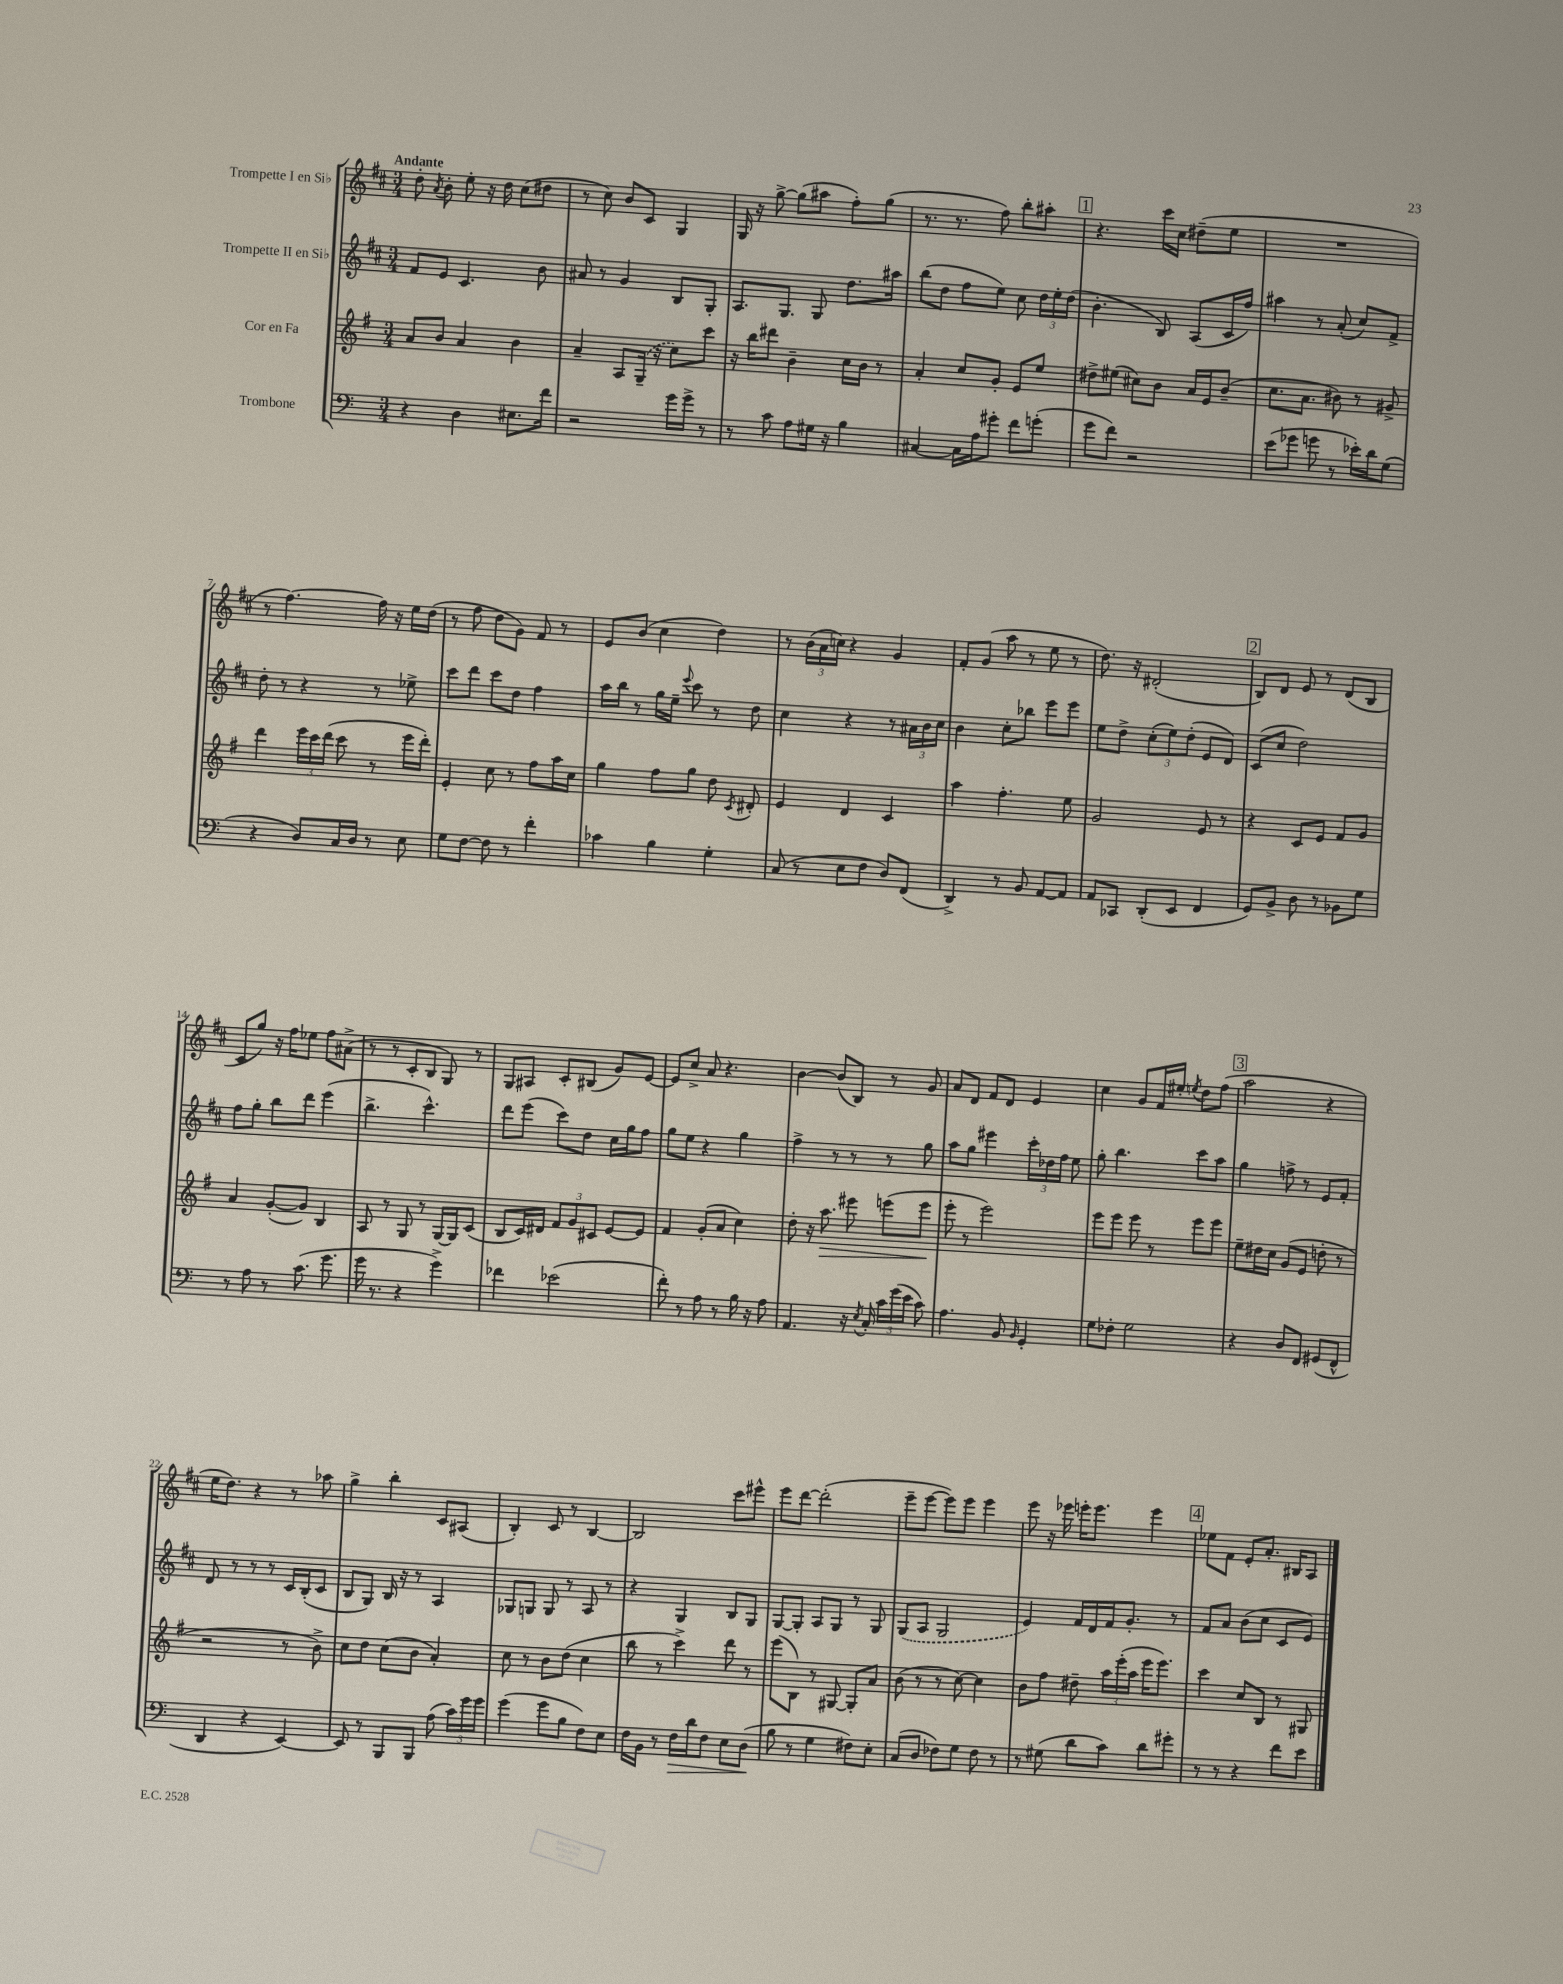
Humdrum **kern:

**kern	**kern	**kern	**kern
*staff4	*staff3	*staff2	*staff1
*clefF4	*clefG2	*clefG2	*clefG2
*k[]	*k[f#]	*k[f#c#]	*k[f#c#]
*M3/4	*M3/4	*M3/4	*M3/4
4r	8a	8f#	8dd'
.	.	.	8qa
.	8b	8e	8b'
4D	4a	4.c#	8ee'
.	.	.	16r
.	.	.	16dd
8.E#	4b	.	(8cc#
.	.	8b	8dd#
16f	.	.	.
=	=	=	=
2r	4a~	8a#	8r
.	.	8r	8cc#)
.	8A	4g	8b
.	(16G~	.	8c#
.	16r	.	.
16g	8cc)	8B	4G
16g^	.	.	.
8r	8ccc	8G'	.
=	=	=	=
8r	16r	8.A	16G
.	16bb	.	16r
8c	8ddd#	.	[8gg^
.	.	8.G	.
8A	4b~	.	(8gg]
16G#	.	8G	8aa#
16r	.	.	.
4B	16cc	8.dd	8ff#')
.	16b	.	.
.	8r	.	(8gg
.	.	16aa#	.
=	=	=	=
[4C#	4a'	(8bb	8.r
.	.	8dd	.
.	.	.	8.r
16C#]	8cc	8ff#	.
16A	.	.	.
8g#'	8g'	8ee)	8ff#)
8f	8e	8cc#	8bb'
(8g'	8ee	24dd	8aa#'
.	.	24ee'	.
.	.	(24dd	.
=	=	=	=
8g	8dd#^	4.b'	4.r
8f)	(8ee#	.	.
2r	8cc#)	.	.
.	8b	8B)	16ccc#
.	.	.	16cc#
.	16a	(8A	(8dd#~
.	16e	.	.
.	(8b~	16c#	8ee
.	.	16ff#)	.
=	=	=	=
(8e	8.cc	4aa#	2.r
8g-	.	.	.
.	8.a	.	.
8g	.	8r	.
8r	8b#)	(8a'	.
16e-')	8r	8cc#)	.
16d	.	.	.
(8G	8g#^	8f#^	.
=	=	=	=
4r	4ddd	8dd'	8r
.	.	8r	[4.ff#)
8D)	24eee	4r	.
.	24ccc	.	.
.	(24ddd	.	.
16C	8ccc	.	.
16D	.	.	.
8r	8r	8r	16ff#]
.	.	.	16r
8E	16eee	8ee-^	16ee
.	16ddd')	.	(16dd
=	=	=	=
8G	4e'	8ccc#	8r
[8F	.	8ddd	8ff#
8F]	8cc	8ccc#	8dd
8r	8r	8dd	8g)
4f'	8ff#	4ff#	8f#
.	16aa	.	8r
.	16cc	.	.
=	=	=	=
4c-	4gg	16aa	8e
.	.	16bb	.
.	.	8r	(8b
4B	8ff#	16gg	4cc#
.	.	16ee~	.
.	.	8qqeee	.
.	8gg	8ccc#	.
4G'	8dd	8r	4dd)
.	8qc	.	.
.	8d#'	8dd	.
=	=	=	=
(8C	4e	4cc#	8r
8r	.	.	(24b
.	.	.	24a
.	.	.	24cc)
8E	4d	4r	4r
8F	.	.	.
8D)	4c	8r	4g
(8FF	.	24a#	.
.	.	24b	.
.	.	24cc#	.
=	=	=	=
4DD^)	4aa	4b	8f#'
.	.	.	(8g
8r	4.ff#'	8cc#'	8aa
8BB	.	8bb-	8r
[8AA	.	8eee	8ee
8AA]	8ee	8eee	8r
=	=	=	=
8AA	2g	8ee	8.dd)
8CC-	.	8dd^	.
.	.	.	16r
(8DD'	.	(12cc#'	(2d#'
.	.	12ee)	.
8EE	.	.	.
.	.	(12dd'	.
4FF	8e	8e	.
.	8r	8d)	.
=	=	=	=
8GG)	4r	(8c#	8B)
8BB^	.	8cc#	8d
8D	8c	2dd)	8e
8r	8e	.	8r
8BB-	8f#	.	(8d
8G	8g	.	8B
=	=	=	=
8r	4a	8ff#	8c#
8A	.	8gg'	8gg)
8r	([8g'	8bb	16r
.	.	.	16ff#
(8.c	8g])	8ddd	8ee-
.	4B	(4eee	8ff#
8.g	.	.	.
.	.	.	(8a#^
=	=	=	=
16g	8A	4.bb^	8r
8.r	.	.	.
.	8r	.	8r
4r	8G	.	8c#'
.	8r	4.ccc#^^)	8B
4g^)	[16G	.	8G)
.	16G]	.	.
.	(8c	.	8r
=	=	=	=
4f-	8B	8ddd	8G
.	16c)	(8eee	8A#
.	16d#	.	.
(2e-	12f#	8ccc#)	8c#'
.	12g	.	.
.	.	8dd	(8B#
.	12c#	.	.
.	[8e	16cc#	8g)
.	.	16gg	.
.	8e]	8ff#	[8e
=	=	=	=
8f')	4f#	8gg	8e]
8r	.	8ee	8cc#^
8A	(8g'	4r	8a
8r	8a	.	4.r
16B	4cc)	4gg	.
16r	.	.	.
8A	.	.	.
=	=	=	=
4.AA	8dd'	4ff#^	[4b
.	16r	.	.
.	8.aa	.	.
.	.	8r	(8b]
16r	8eee#	8r	8B)
8qE	.	.	.
16C'	.	.	.
24c	(8eee	8r	8r
(24g	.	.	.
24e	.	.	.
8c)	8eee	8gg	8g
=	=	=	=
4.A	8eee'	8aa	8a
.	8r	8gg	8d
.	2eee)	4eee#	8f#
8BB	.	.	8d
16qqBB	.	.	.
4GG'	.	24ccc#'	4e
.	.	24dd-	.
.	.	24ff#	.
.	.	8ee	.
=	=	=	=
8G	8eee	8gg'	4cc#
8F-'	8eee	4.bb	.
2G	8eee	.	8g
.	8r	.	16f#
.	.	.	16ee#'
.	.	.	8qee
.	8eee	8ccc#	8dd
.	8eee	8aa	(8ff#
=	=	=	=
4r	8ee~	4gg	2aa
.	16dd#	.	.
.	16cc	.	.
8D	(8g	8ff^	.
8FF	8e	8r	.
(8GG#	8dd'	8e	4r
8FF^^	8r	8f#'	.
=	=	=	=
4DD	2r	8d	16ee
.	.	.	8.dd)
.	.	8r	.
4r	.	8r	4r
.	.	8r	.
[4EE)	8r	16c#	8r
.	.	(16B'	.
.	8b^)	8c#	8aa-
=	=	=	=
8EE]	8cc	8B	4gg^
8r	8dd	8G)	.
8BBB	(8cc	16B	4bb'
.	.	16r	.
8BBB	8b	8r	.
(8A	4a')	4A	8c#
24c)	.	.	(8A#
24g	.	.	.
24g	.	.	.
=	=	=	=
(4g	8cc	8G-	4B')
.	8r	8G	.
8g	8b	8G	8c#
8B	(8dd	8r	8r
8F)	4cc	8A	[4B
8E	.	8r	.
=	=	=	=
16F	8bb	4r	2B]
16BB	.	.	.
8r	8r	.	.
16F	4ccc^)	4G	.
16d	.	.	.
8F	.	.	.
8E	8ddd	8B	8ccc#
(8D	8r	8G	8eee#^^
=	=	=	=
8B	(8eee	[8G	8eee
8r	8B)	8G']	[8ddd
4G	8r	8A	(2ddd']
.	[8G#	8G	.
8F#)	8G#']	8r	.
8E'	8a	8G	.
=	=	=	=
(8C	(8b	(8G	8eee~
8D	8r	8A	[8eee
8F-)	8r	2G	8eee])
8G	[8cc)	.	8eee
8F-	4cc]	.	4eee
8r	.	.	.
=	=	=	=
8r	8b	4e)	8eee
(8G#	8ff#	.	16r
.	.	.	16eee-
8d	8dd#~	16f#	16eee'
.	.	16d	8.eee
8c)	24aa	16f#	.
.	(24eee'	.	.
.	.	8.g'	.
.	24aa	.	.
8d	16eee	.	4eee
.	8.eee)	.	.
8g#'	.	8r	.
=	=	=	=
8r	4ccc	8f#	8ee-
8r	.	8a	8f#
4r	8cc	(8b	8e'
.	8B	8cc#	8.a'
8f	8r	8c#	.
.	.	.	16B#
8e	8G#	8e)	8A
==	==	==	==
*-	*-	*-	*-
